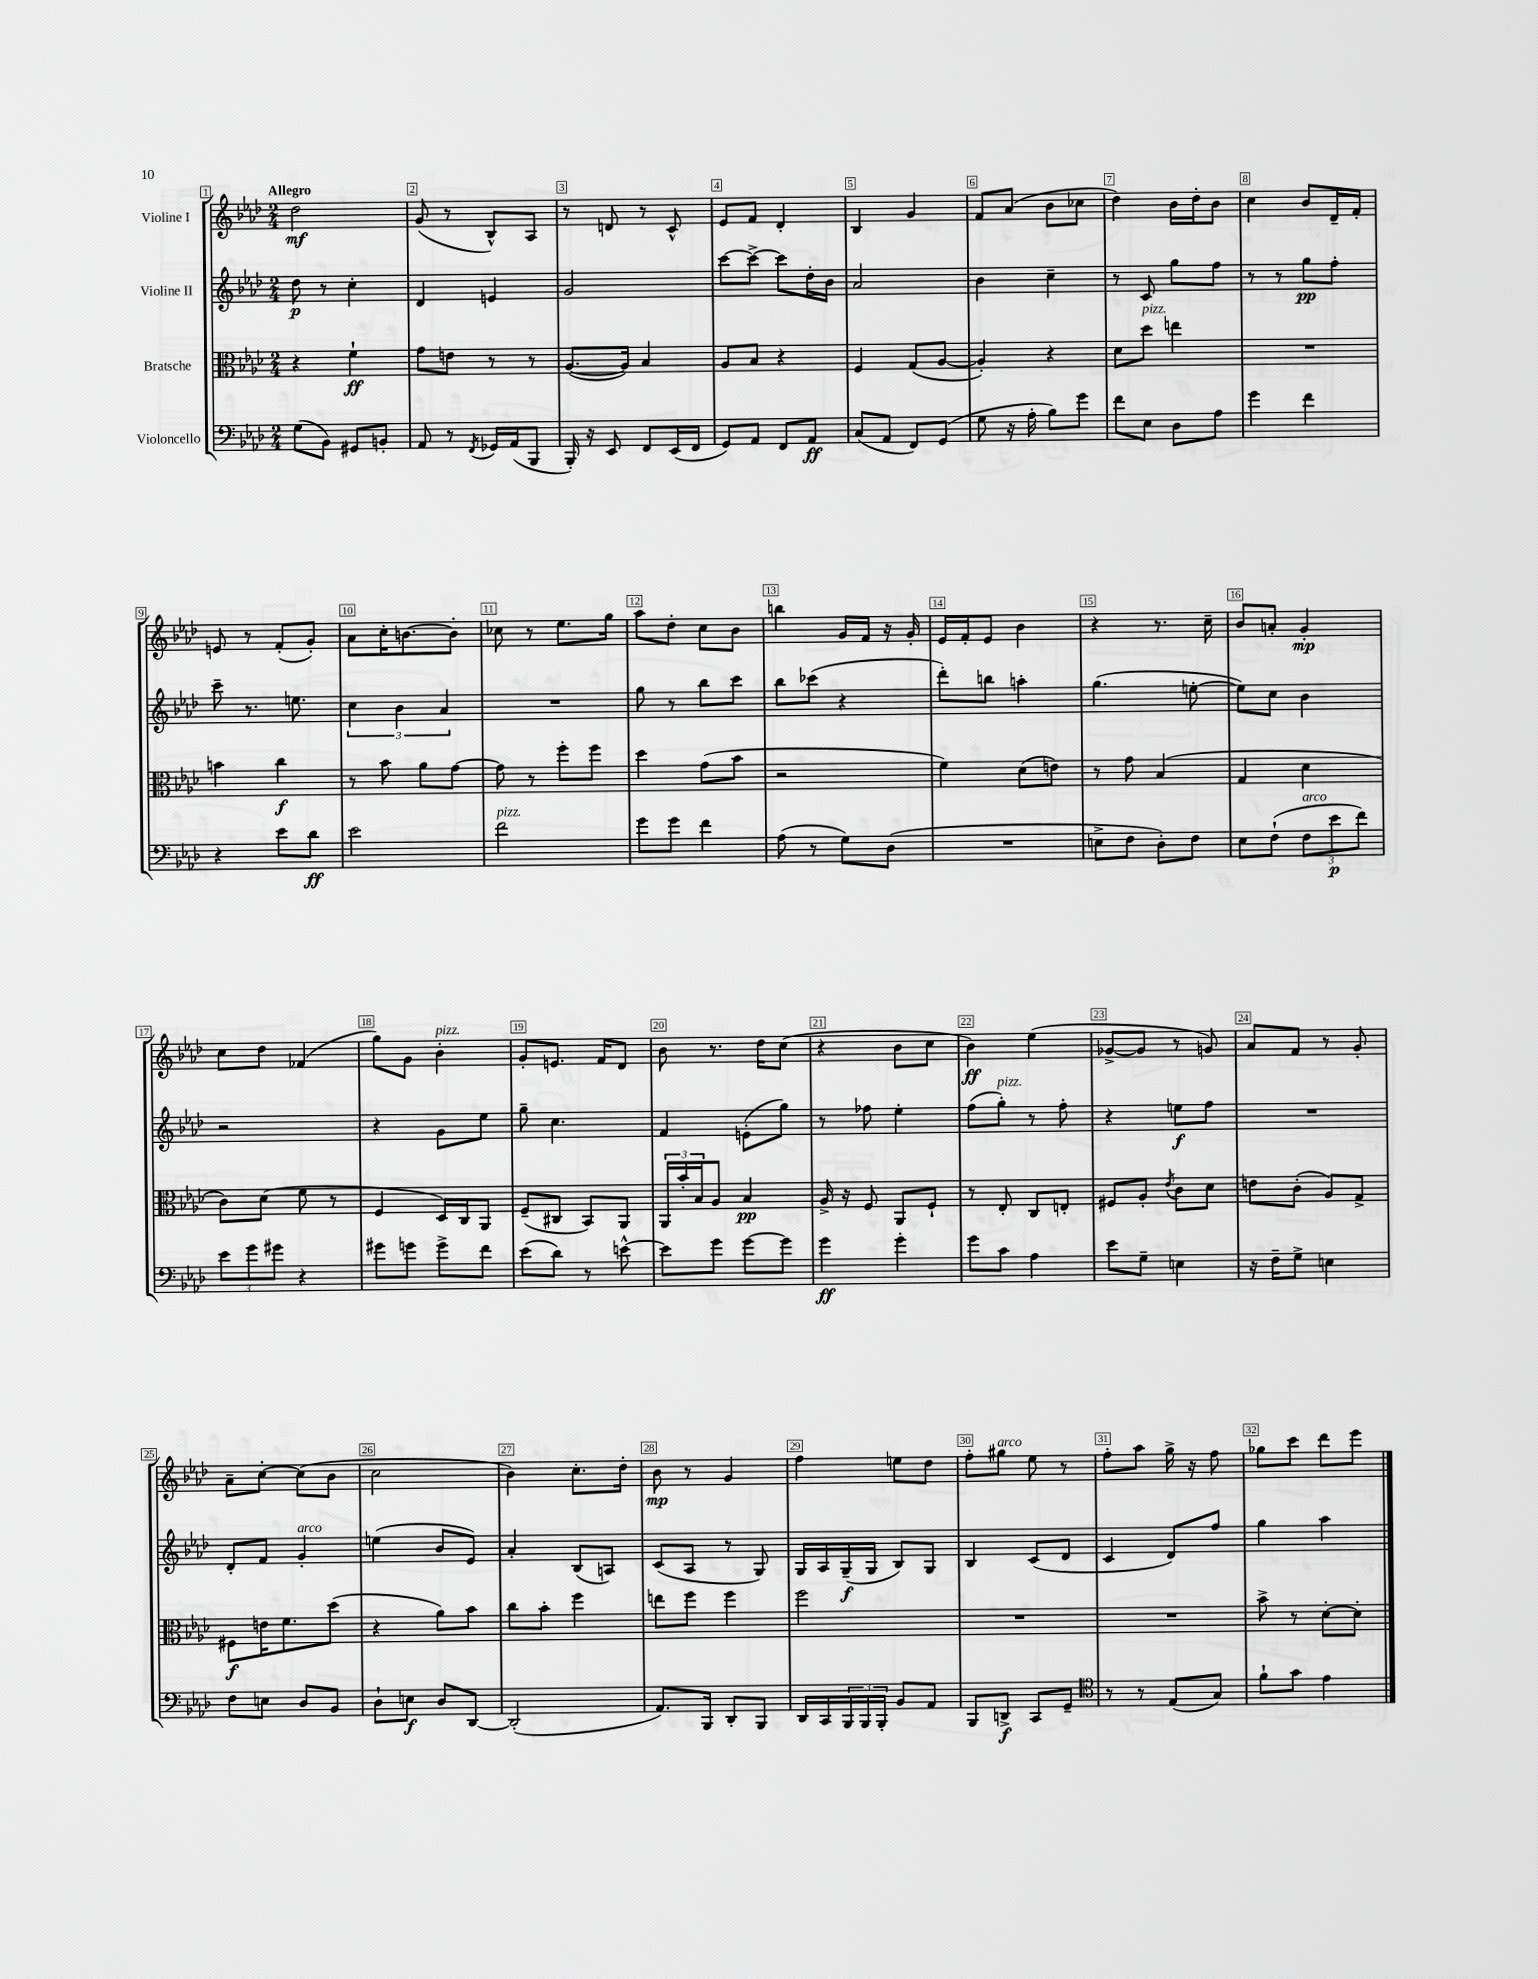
<<
\new StaffGroup <<
\new Staff = "s0" \with { instrumentName = "Violine I" } {
    \clef treble \key aes \major \numericTimeSignature \time 2/4 \tempo "Allegro"
    des''2\mf |
    g'8( r8 bes8-^) aes8 |
    r8 d'8 r8 c'8-^ |
    ees'8 f'8 des'4-. |
    bes4 g'4 |
    f'8 aes'8( bes'8 ces''8 |
    des''4) bes'16 des''16-. bes'8 |
    c''4 bes'8 des'16-- f'16-. |
    e'8 r8 f'8-.( g'8-.) |
    aes'8 c''16-. b'8.~ b'8-. |
    ces''8 r8 ees''8. g''16 |
    aes''8 des''8-. c''8 bes'8 |
    b''4 g'16 f'16 r16 g'16-. |
    ees'16 f'16-. ees'8 bes'4 |
    r4 r8. c''16-- |
    bes'8 a'8-. g'4-.\mp |
    c''8 des''8 fes'4( |
    g''8) g'8 bes'4-.^\markup { \italic "pizz." } |
    g'8-. e'8. f'16 des'8 |
    bes'8 r8. des''16 c''8( |
    r4 bes'8 c''8 |
    bes'4\ff) ees''4( |
    ges'8~-> ges'8 r8 g'8) |
    aes'8 f'8 r8 g'8-. |
    aes'8-- c''8~-. c''8( bes'8 |
    c''2 |
    bes'4) c''8.-. des''16-. |
    bes'8\mp r8 g'4 |
    f''4 e''8 des''8 |
    f''8-. gis''8^\markup { \italic "arco" } ees''8 r8 |
    f''8-. aes''8 g''16-> r16 f''8 |
    ges''8 c'''8 des'''8 ees'''8 \bar "|." |
}
\new Staff = "s1" \with { instrumentName = "Violine II" } {
    \clef treble \key aes \major \numericTimeSignature \time 2/4
    des''8\p r8 c''4-. |
    des'4 e'4 |
    g'2 |
    c'''8~ c'''8~-> c'''8 des''16-. bes'16 |
    aes'2 |
    bes'4 c''4-- |
    r8 c'8 g''8 f''8 |
    r8 r8 g''8\pp f''8-. |
    c'''8-- r8. e''8. |
    \tuplet 3/2 { c''4 bes'4 aes'4 } |
    R2 |
    g''8 r8 bes''8 c'''8 |
    bes''8 ces'''8( r4 |
    des'''8-.) b''8 a''4-. |
    g''4.( e''8~-. |
    e''8) c''8 bes'4 |
    r2 |
    r4 g'8 ees''8 |
    g''8-- c''4. |
    f'4 e'8-.( g''8) |
    r8 fes''8 ees''4-. |
    f''8( g''8-.^\markup { \italic "pizz." }) r8 f''8-. |
    r4 e''8\f f''8 |
    R2 |
    des'8-. f'8 g'4-.^\markup { \italic "arco" } |
    e''4( bes'8 ees'8) |
    aes'4-. bes8( a8) |
    c'8( aes8 r8 g8) |
    g16 aes16 g16--\f( g16 bes8) g8 |
    bes4 c'8( des'8 |
    c'4 des'8) f''8 |
    g''4 aes''4 \bar "|." |
}
\new Staff = "s2" \with { instrumentName = "Bratsche" } {
    \clef alto \key aes \major \numericTimeSignature \time 2/4
    r4 f'4-!\ff |
    g'8 e'8 r8 r8 |
    aes8.~( aes16) bes4 |
    aes8 bes8 r4 |
    f4 g8( aes8~ |
    aes4-.) r4 |
    des'8 des''8^\markup { \italic "pizz." } e''4 |
    R2 |
    b'4 c''4\f |
    r8 bes'8 aes'8 g'8~ |
    g'8 r8 f''8-. f''8 |
    des''4 g'8( bes'8 |
    r2 |
    f'4) des'8( e'8) |
    r8 g'8 bes4( |
    g4 des'4 |
    c'8) des'8( f'8 r8 |
    f4 des16) c16 aes,8 |
    f8--( cis8 bes,8) aes,8 |
    \tuplet 3/2 { aes,16 bes'16-. bes16 } aes8 bes4\pp |
    aes16-> r16 f8 aes,8 f8-! |
    r8 ees8-. c8 e8-. |
    fis8 aes8-. \acciaccatura { ees'8 } c'8 des'8 |
    e'8 c'8-.( aes8) g8-> |
    fis8\f e'16 f'8. des''8( |
    r4 aes'8) bes'8 |
    c''8 bes'8-. f''4 |
    e''8 f''8 f''4 |
    f''2 |
    R2 |
    R2 |
    bes'8-> r8 des'8~-. des'8-. \bar "|." |
}
\new Staff = "s3" \with { instrumentName = "Violoncello" } {
    \clef bass \key aes \major \numericTimeSignature \time 2/4
    g8( bes,8) gis,8 b,8-. |
    aes,8 r8 \acciaccatura { f,8 } ges,16 aes,16( bes,,8 |
    bes,,16-.) r16 ees,8 f,8 ees,16( f,16 |
    g,8) aes,8 f,8 aes,8\ff |
    c8( aes,8 f,8) g,8( |
    g8 r16 aes16-. bes8) g'8 |
    f'8 ees8 des8 aes8 |
    g'4 f'4 |
    r4 ees'8 des'8\ff |
    ees'2 |
    f'2^\markup { \italic "pizz." } |
    g'8 g'8 f'4 |
    aes8( r8 g8) des8( |
    R2 |
    e8-> f8 des8-.) f8 |
    ees8 f8-!( \tuplet 3/2 { f8^\markup { \italic "arco" } ees'8\p f'8) } |
    \tuplet 3/2 { ees'8 g'8 gis'8 } r4 |
    gis'8 g'8 g'8-> f'8 |
    ees'8( des'8) r8 e'8~-^ |
    e'8 g'8 g'8~ g'8 |
    g'4\ff g'4-. |
    g'8 c'8 aes4 |
    ees'8 g8-- e4 |
    r16 f16-- g8-> e4 |
    f8 e8 des8 bes,8 |
    des8-! e8\f des8 des,8~ |
    des,2-.( |
    aes,8.) bes,,16 des,8-. bes,,8 |
    des,16 c,16 \tuplet 3/2 { bes,,16 bes,,16 bes,,16-. } bes,8 aes,8 |
    bes,,8 d,8->\f c,8 g,8-- |
    \clef tenor r8 r8 ees8( g8) |
    f'8-! g'8 ees'4 \bar "|." |
}
>>
>>
\layout { \context { \Score \override BarNumber.break-visibility = ##(#f #t #t) barNumberVisibility = #all-bar-numbers-visible \override BarNumber.stencil = #(make-stencil-boxer 0.1 0.3 ly:text-interface::print) } }
